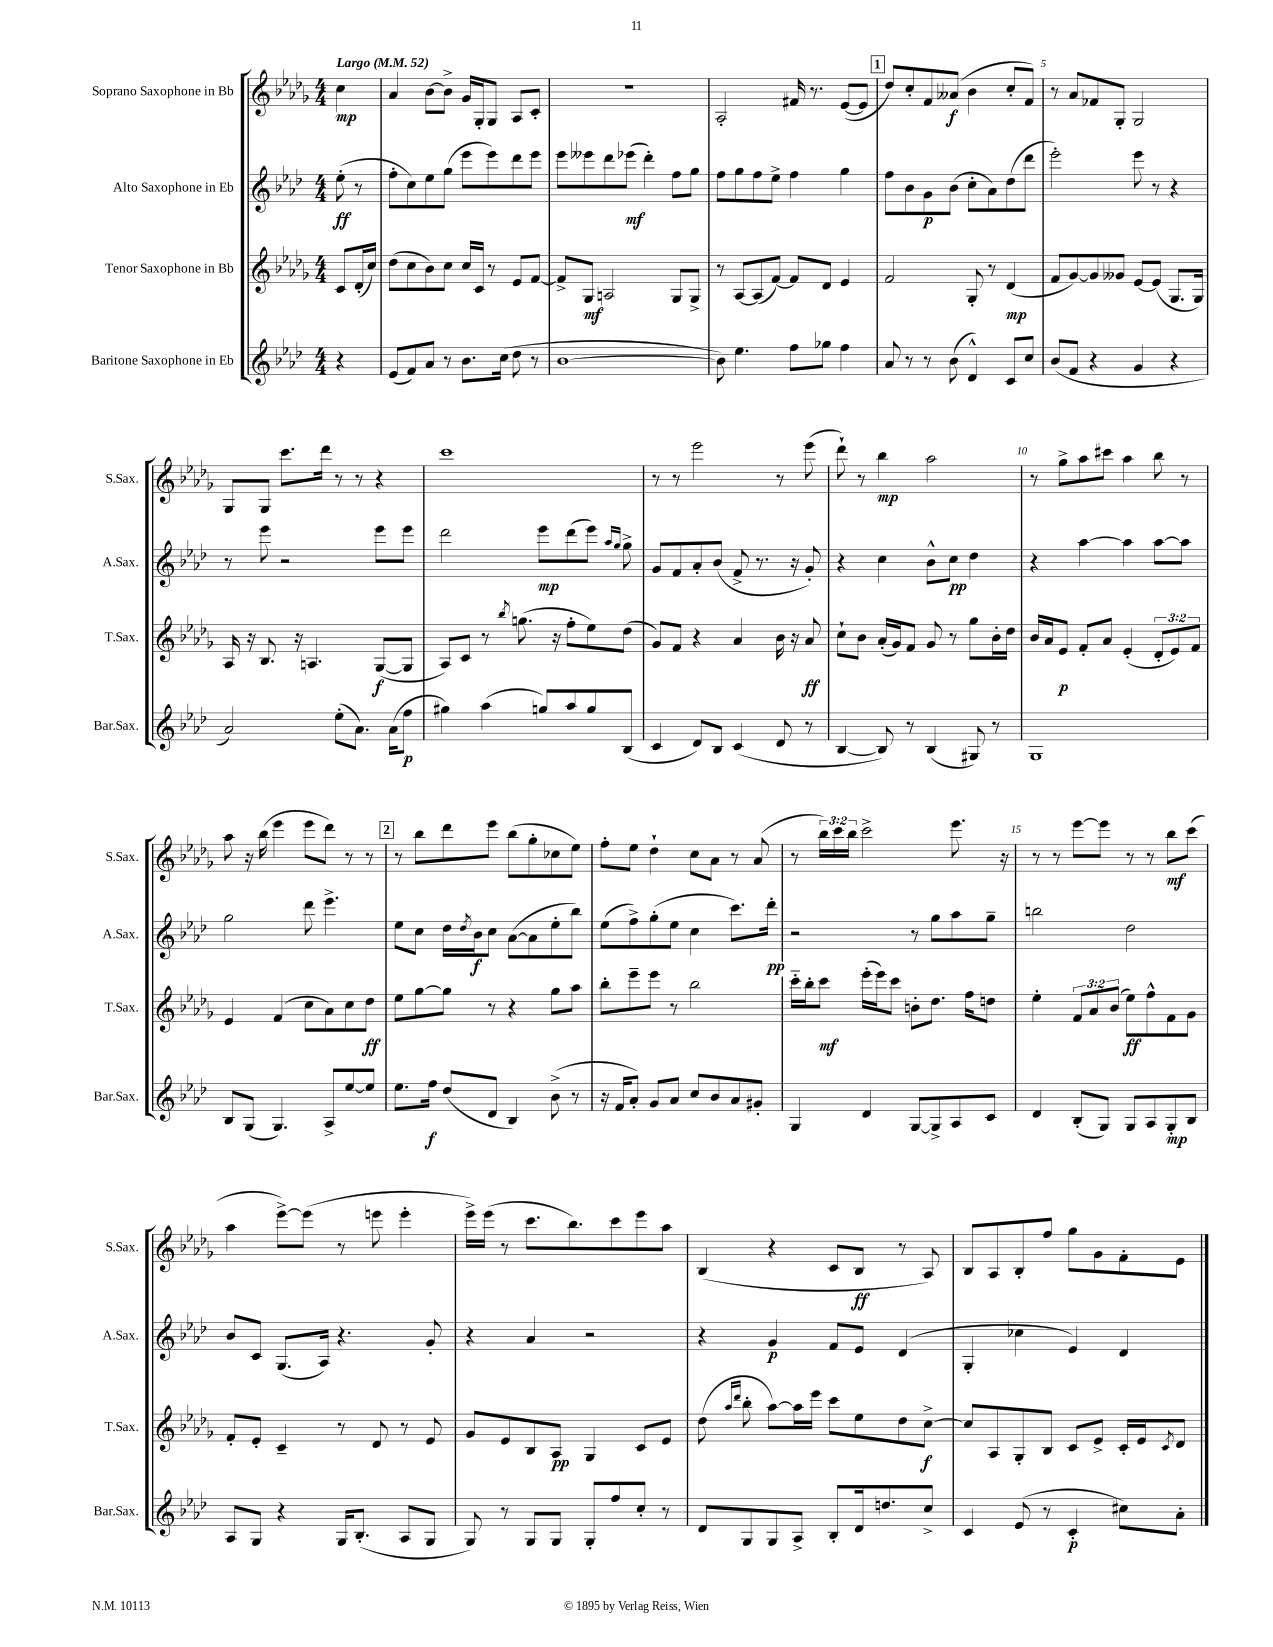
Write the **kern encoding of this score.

**kern	**kern	**kern	**kern
*staff4	*staff3	*staff2	*staff1
*clefG2	*clefG2	*clefG2	*clefG2
*k[b-e-a-d-]	*k[b-e-a-d-g-]	*k[b-e-a-d-]	*k[b-e-a-d-g-]
*M4/4	*M4/4	*M4/4	*M4/4
*MM52	*MM52	*MM52	*MM52
4r	8c/L	(8ee-'\	4cc\
.	(16d-'/L	8r	.
.	16cc/JJ)	.	.
=	=	=	=
(8e-/L	(8dd-\L	8ff'\L	4a-/
8f/)	8cc\	8cc\)	.
8a-/J	8b-\)	8ee-\	[8b-\L
8r	8cc\J	(8gg\J	8b-^\]J
8.b-\L	16cc/LL	8eee-\L	16g-/LL
.	16c/JJ	.	16G-'/J
.	8r	8eee-\)	8G-/J
(16cc\Jk	.	.	.
8dd-\	8e-/L	8ddd-\	8A-/L
8r	[8f/J	8eee-\J	8c'/J
=	=	=	=
[1b-	8f^/]L	8eee-\L	1r
.	8G-/J	8eee--\	.
.	2A/	8ddd-\	.
.	.	(8eee-\J	.
.	.	4ddd-'\)	.
.	8G-/L	8ff\L	.
.	8G-^/J	8gg\J	.
=	=	=	=
8b-\])	8r	8ff\L	2A-'/
4.ee-\	[8A-/L	8gg\	.
.	(8A-/]	8ff\	.
.	[8f/J)	8ee-^\J	.
8ff\L	8f/]L	4ff\	16f#/
.	.	.	8.r
8gg-\J	8d-/J	.	.
4ff\	4e-/	4gg\	([8e-/L
.	.	.	8e-/]J
=	=	=	=
8a-/	2f/	8ff\L	8dd-/L)
8r	.	8b-\	8cc'/
8r	.	8g\	8f/
(8b-\	.	(8b-\J	(8a--/J
4d-^^/)	8G-'/	8cc'\L	4b-\
.	8r	8a-\)	.
8c/L	(4d-/	(8dd-\	8cc'/L
8cc/J	.	8ddd-\J	8f/J)
=	=	=	=
(8b-/L	8f/L	2eee-'\)	8r
8f/J	[8g-/)	.	8a-/L
4r	8g-/]	.	8f-/
.	8g--/J	.	8G-'/J
4g/	[8e-/L	8eee-\	2G-/
.	(8e-/]J	8r	.
4r	8.G-/L	4r	.
.	16G-/Jk)	.	.
=	=	=	=
2a-/)	16A-/	8r	8G-/L
.	16r	.	.
.	8.B-/	8eee-\	8G-/J
.	.	2r	8.ccc\L
.	16r	.	.
.	4.A/	.	.
.	.	.	16ddd-\Jk
(8ee-'\L	.	.	8r
8.a-\J)	.	.	8r
.	([8G-/L	8eee-\L	4r
(16a-\LK	.	.	.
8ff\J	8G-/]J	8eee-\J	.
=	=	=	=
4gg#\)	8A-/L)	2ddd-\	1ccc
.	8c/J	.	.
(4aa-\	8r	.	.
.	8qbb-/	.	.
.	(8.gg\	.	.
8gg/L)	.	8eee-\L	.
.	16r	.	.
8aa-/	8ff'\L	(8ddd-\	.
8gg/	8ee-\)	8eee-\J)	.
.	.	16qqaa-/LL	.
.	.	16qqgg/JJ	.
(8B-/J	(8dd-\J	8gg^\	.
=	=	=	=
4c/	8g-/L)	8g/L	8r
.	8f/J	8f/	8r
8d-/L)	4r	8a-'/	2eee-\
8B-/J	.	(8b-/J	.
(4c/	4a-/	8f^/	.
.	.	8.r	.
8d-/	16b-\	.	8r
.	16r	16r	.
8r	8a-/	8g'/)	(8eee-\
=	=	=	=
[4B-/	8cc`\L	4r	8ddd-`\)
.	8b-\J	.	8r
8B-/])	(16a-'/LL	4cc\	4bb-\
.	16g-/J)	.	.
8r	8f/J	.	.
(4B-/	8g-/	8b-^^\L	2aa-\
.	8r	8cc\J	.
8G#/)	8gg-\L	4dd-\	.
8r	16b-'\L	.	.
.	16dd-\JJ	.	.
=	=	=	=
1G	16b-/LL	4r	8r
.	16a-/J	.	.
.	8e-/J	.	8gg-^\L
.	8f'/L	[4aa-\	8aa-\
.	8a-/J	.	8ccc#\J
.	(4e-'/	4aa-\]	4aa-\
.	12d-'/L	[8aa-\L	8bb-\
.	12e-/)	.	.
.	.	8aa-\]J	8r
.	12f/J	.	.
=	=	=	=
8B-/L	4e-/	2gg\	8aa-\
(8G/J	.	.	16r
.	.	.	(16bb-\
4.G/)	(4f/	.	4eee-\
.	8cc\L	8ddd-\	8eee-\L
8A-^/L	8a-\)	4.eee-^\	8ddd-\J)
[8ee-/	8cc\	.	8r
8ee-/]J	8dd-\J	.	8r
=	=	=	=
8.ee-\L	8ee-\L	8ee-\L	8r
.	[8gg-\	8cc\J	8bb-\L
16ff\Jk	.	.	.
(8dd-/L	8gg-\]J	16dd-\LL	8ddd-\
.	.	8qdd-/	.
.	.	16b-\J	.
8d-/J	8r	8cc\J	8eee-\J
4B-/)	4r	([8a-\L	(8bb-\L
.	.	8a-\]	8gg-'\
(8b-^\	8gg-\L	8ee-'\	8cc-\
8r	8aa-\J	8bb-\J)	8ee-\J)
=	=	=	=
16r	8bb-'\L	(8ee-\L	8ff'\L
16f/LK	.	.	.
8a-'/J)	8eee-~\	8ff^\)	8ee-\J
8g/L	8eee-\J	(8gg'\	4dd-`\
8a-/J	8r	8ee-\J	.
8cc/L	2bb-\	4cc\	8cc\L
8b-/	.	.	8a-\J
8a-/	.	8.ccc\L)	8r
8g#'/J	.	.	(8a-/
.	.	16ddd-'\Jk	.
=	=	=	=
4G/	16ccc'~\LL	2r	8r
.	16bb-'\J	.	.
.	8ccc\J	.	24bb-\LL)
.	.	.	24ccc\
.	.	.	24bb-\JJ
4d-/	(16eee-'\LL	.	2ccc^\
.	16eee-\J)	.	.
.	8ccc\J	.	.
[8G/L	8b'\L	8r	.
8G^/]	8.dd-\J	8gg\L	.
8A-/	.	8aa-\	8.eee-\
.	16ff\LK	.	.
8c/J	8dd\J	8gg~\J	.
.	.	.	16r
=	=	=	=
4d-/	4ee-'\	2bb\	8r
.	.	.	8r
(8B-'/L	12f/L	.	[8eee-\L
.	12a-/	.	.
8G/J)	.	.	8eee-\]J
.	(12b-/J	.	.
8G/L	8ee-\L)	2dd-\	8r
8A-/	8ff^^\	.	8r
8G'/	8f\	.	8bb-\L
8B-/J	8g-\J	.	(8ccc\J
=	=	=	=
8A-/L	8f'/L	8b-/L	4aa-\
8G/J	8e-'/J	8c/J	.
4r	4c~/	(8.G/L	[8eee-^\L)
.	.	.	(8eee-\]J
.	.	16A-/Jk)	.
16G/LK	8r	4.r	8r
(8.B-'/J	.	.	.
.	8d-/	.	8eee\
8A-/L	8r	.	4eee'\
8G/J	8e-/	8g'/	.
=	=	=	=
8G/)	8g-/L	4r	16eee-^\LL)
.	.	.	(16eee-\JJ
8r	8e-/	.	8r
8G/L	8B-/	4a-/	8.ccc\L
8G/J	8A-/J	.	.
.	.	.	8.bb-\)
8G'/L	4G-/	2r	.
8ff/	.	.	8ccc\
8cc'/J	8c/L	.	8eee-\
8r	8e-/J	.	8aa-\J
=	=	=	=
8d-/L	(8dd-\	4r	(4B-/
.	16qqaa-/LL	.	.
.	16qqddd-/JJ	.	.
8G/	8bb-'\	.	.
8G/	[8aa-\L)	4g/	4r
8A-^/J	16aa-\]L	.	.
.	16eee-\JJ	.	.
8B-'/L	8ccc\L	8f/L	8c/L
16d-/k	8ee-\	8e-/J	8B-/J
8.dd/	.	.	.
.	8dd-\	(4d-/	8r
8cc^/J	[8cc^\J	.	8A-/)
=	=	=	=
4c/	8cc/]L	4G'/	8B-/L
.	8A-/	.	8A-/
(8e-/	8G-'/	4cc-\	8B-'/
8r	8B-/J	.	8ff/J
4c'/	8c/L	4e-/)	8gg-\L
.	8e-^/J	.	8g-\
8cc#\L)	16c'/LL	4d-/	8f'\
.	16e-/J	.	.
.	8qc/	.	.
8a-'\J	8d-/J	.	8e-\J
==	==	==	==
*-	*-	*-	*-
